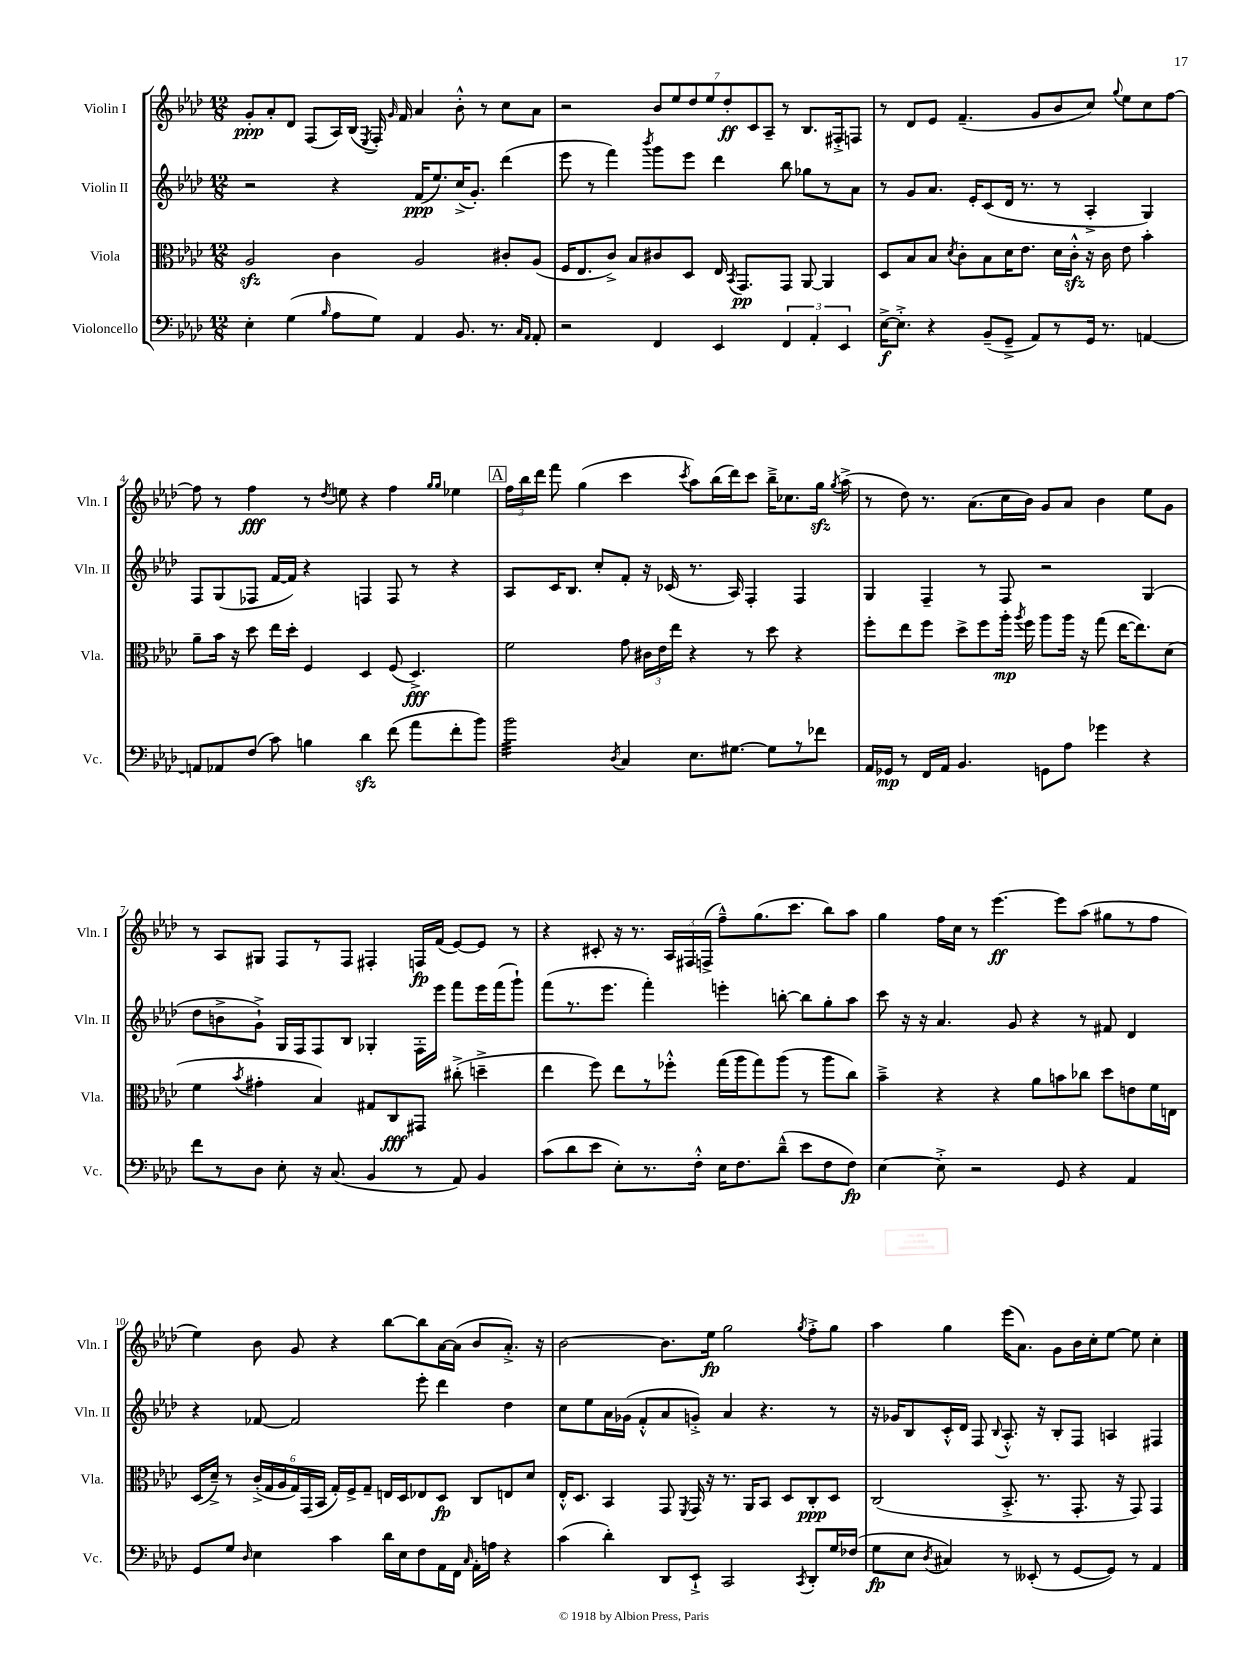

**kern	**kern	**kern	**kern
*staff4	*staff3	*staff2	*staff1
*clefF4	*clefC3	*clefG2	*clefG2
*k[b-e-a-d-]	*k[b-e-a-d-]	*k[b-e-a-d-]	*k[b-e-a-d-]
*M12/8	*M12/8	*M12/8	*M12/8
4E-'\	2A-/	2r	8g'/L
.	.	.	8a-'/
(4G\	.	.	8d-/J
.	.	.	(8F/L
16qqB-/	.	.	.
8A-\L	4c\	4r	16A-/L)
.	.	.	(16B-/JJ
.	.	.	8qE-/
8G\J)	.	.	16F'/)
.	.	.	16qqg/
.	.	.	16f/
4AA-/	2A-/	(16f/LK	4a-/
.	.	8.ee-/)	.
8.BB-/	.	(16cc^/K	8b-'^^\
.	.	8.g'/J)	.
.	.	.	8r
8.r	.	.	.
.	8c#'/L	(4ddd-\	8cc\L
16qqC/LL	.	.	.
16qqAA-/JJ	.	.	.
8AA-'/	(8A-/J	.	8a-\J
=	=	=	=
2r	16F/LK	8eee-\	2r
.	8.E-/	.	.
.	.	8r	.
.	8c^/J)	4fff\)	.
.	8B-/L	.	.
.	.	8qbbb-/	.
4FF/	8c#/	8ggg\L	14b-/L
.	.	.	14ee-/
.	8D-/J	8eee-\J	.
.	.	.	14dd-/
.	.	.	14ee-/
4EE-/	16E-/	4ddd-\	.
.	.	.	14dd-'/
.	8qBB-/	.	.
.	8.GG/L	.	.
.	.	.	14c/
.	.	.	14A-~/J
6FF/	8GG/J	8bb-\	8r
.	[8AA-/	8gg-\L	8.B-/L
6AA-'/	.	.	.
.	4AA-/]	8r	.
.	.	.	16F#'^/k
6EE-/	.	.	.
.	.	8a-\J	8F/J
=	=	=	=
[16E-^\LK	8D-/L	8r	8r
8.E-'^\]J	.	.	.
.	8B-/	8g/L	8d-/L
4r	8B-/J	8.a-/J	8e-/J
.	8qd-/	.	.
.	8c'\L	.	(4.f~/
.	.	16e-'/LK	.
(8BB-~/L	8B-\	(8c/	.
8GG~^/J	16d-\K	16d-/Jk	.
.	8.e-\J	8.r	.
8AA-/L)	.	.	8g/L
8r	16d-\LL	8r	8b-/
.	16c'^^\JJ	.	.
16GG/Jk	16r	4A-'^/	8cc/J)
8.r	16c\	.	.
.	.	.	8qqgg/
.	8e-\	.	8ee-\L
[4AA/	4b-'\	4G/)	8cc\
.	.	.	[8ff\J
=	=	=	=
8AA/]L	8a-~\L	8F/L	8ff\]
8AA-/	16b-\Jk	(8G/	8r
.	16r	.	.
(8F/J	8dd-\	8F-/J	4ff\
8c\)	16ee-\LL	[16f/LL	.
.	16dd-'\JJ	16f/]JJ)	.
4B\	4F/	4r	8r
.	.	.	8qdd-/
.	.	.	8ee\
4d-\	4D-/	4F/	4r
(8f\	(8F/	8F/	4ff\
8a-\L	4.D-^/)	8r	.
.	.	.	16qqgg/LL
.	.	.	16qqgg/JJ
8f'\	.	4r	4ee-\
8b-\J)	.	.	.
=	=	=	=
2b-\	2f\	8A-/L	24ff\LL
.	.	.	24bb-\
.	.	.	24ddd-\JJ
.	.	16c/K	8fff\
.	.	8.B-/J	.
.	.	.	(4gg\
.	.	8cc'/L	.
8qD-/	.	.	.
4C/	8g\	8f'/J	4ccc\
.	24c#\LL	16r	.
.	24e-\	.	.
.	.	(16c-/	.
.	24ee-\JJ	.	.
.	.	.	8qccc/
8.E-\L	4r	8.r	8aa-\L)
.	.	.	(16bb-\L
[8.G#\J	.	16A-/)	16ddd-\J)
.	8r	4F'/	8ccc\J
8G#\]L	8dd-\	.	16bb-~^\LK
.	.	.	8.cc-\
8r	4r	4F/	.
8f-\J	.	.	16gg\Jk
.	.	.	8qgg/
.	.	.	(16aa-^\
=	=	=	=
16AA-/LL	8ff'\L	4G/	8r
16GG-/JJ	.	.	.
8r	8ee-\	.	8dd-\)
16FF/LL	8ff\J	4F~/	8.r
16AA-/JJ	.	.	.
4.BB-/	8dd-^\L	.	.
.	.	.	(8.a-\L
.	8ff\	8r	.
.	16aa-'\Jk	8F/	16cc\L
.	8qaa-/	.	.
.	16ff\	.	16b-\JJ)
8GG\L	8aa-\L	2r	8g/L
8A-\J	16aa-\Jk	.	8a-/J
.	16r	.	.
4g-\	(8gg\	.	4b-\
.	[16ee-\LK	.	.
.	8.ee-\])	.	.
4r	.	(4G/	8ee-\L
.	(8d-\J	.	8g\J
=	=	=	=
8f\L	4f\	8dd-\L	8r
8r	.	8b^\	8A-/L
.	8qb-/	.	.
8D-\J	4g#'\	8g`^\J)	8G#/J
8E-'\	.	16G/LL	8F/L
.	.	16F/J	.
16r	4B-/)	8F/	8r
(8.C/	.	.	.
.	.	8B-/J	8F/J
4BB-/	8G#/L	4G-'/	4F#'/
.	8C/	.	.
8r	8GG#/J	16F'\LL	16F/LL
.	.	16eee-\JJ	(16f/JJ
8AA-/)	(8cc#'^\	8fff\L	[8e-/L)
4BB-/	4dd~^\	16eee-\L	8e-/]J
.	.	(16fff\J	.
.	.	8ggg`\J)	8r
=	=	=	=
(8c\L	4ee-\	(8fff\L	4r
8d-\	.	8.r	.
8e-\J	8ff\)	.	8c#'/
.	.	8.eee-\J	.
8E-'\L)	8ee-\L	.	16r
.	.	.	8.r
8.r	8r	4fff'\)	.
.	8ff-'^^\J	.	24A-/LL
.	.	.	24F#/
16F'^^\Jk	.	.	.
.	.	.	(24F^/JJ
16E-\LK	(16gg\LL	4eee'\	8ff~^^\L)
8.F\	16aa-\J	.	.
.	8gg\)	.	(8.gg\
(8d-~^^\J	(8aa-\J	[8bb'\	.
.	.	.	8.ccc\J
8e-\L	8r	8bb\]L	.
8F\	8aa-\L	8gg'\	8bb-\L)
8F\J)	8cc\J)	8aa-\J	8aa-\J
=	=	=	=
[4E-\	4b-~^\	8ccc\	4gg\
.	.	16r	.
.	.	16r	.
8E-'^\]	4r	4.a-/	16ff\LL
.	.	.	16cc\JJ
2r	.	.	8r
.	4r	.	[4.eee-\
.	.	8g/	.
.	8a-\L	4r	.
8GG/	8b\	.	8eee-\]L
4r	8cc-\J	8r	(8aa-\J
.	8dd-\L	8f#/	8gg#\L
4AA-/	8e\	4d-/	8r
.	16f\L	.	8ff\J
.	16E\JJ	.	.
=	=	=	=
8GG/L	(16D-/LL	4r	4ee-\)
.	16d-~^/JJ)	.	.
8G/J	8r	.	.
16qqD-/	.	.	.
4E-\	(24c'^/LL	[8f-/	8b-\
.	24G/	.	.
.	24A-/	.	.
.	24G/)	2f-/]	8g/
.	(24GG/	.	.
.	24BB-/JJ	.	.
4c\	16G'/LL)	.	4r
.	16F^/J	.	.
.	8G~/J	.	.
16d-\LL	16E/LL	.	[8bb-\L
16E-\J	16D-/J	.	.
8F\	8E-/	8eee-'\	8bb-\]
16AA-\L	8D-/J	4ddd-\	[16a-\L
16FF\JJ	.	.	(16a-\]JJ
16qqC/	.	.	.
16AA-'\LL	8C/L	.	8b-/L
16A\JJ	.	.	.
4r	8E/	4dd-\	8.a-'^/J)
.	8d-/J	.	.
.	.	.	16r
=	=	=	=
(4c\	16E-'^^/LK	8cc\L	[2b-\
.	8.D-/J	.	.
.	.	8ee-\	.
4d-'\)	4BB-/	16a-\L	.
.	.	(16g-\JJ	.
.	.	8f'^^/L	.
8DD-/L	8GG/	8a-/	8.b-\]L
.	8qFF/	.	.
8EE-`^/J	16GG/	8g'^/J)	.
.	16r	.	16ee-\Jk
2CC/	8.r	4a-/	2gg\
.	16AA-/LK	.	.
.	8BB-/J	4.r	.
.	8D-/L	.	.
8qCC/	.	.	8qgg/
8DD-'/L	8C'/	.	8ff'^\L
16G/L	8D-/J	8r	8gg\J
(16F-/JJ	.	.	.
=	=	=	=
8G\L	(2C/	16r	4aa-\
.	.	16g-/LK	.
8E-\J	.	8B-/	.
8qD-/	.	.	.
4C#/)	.	16c'^^/L	4gg\
.	.	16d-/JJ	.
.	.	8F/	.
.	.	8qqB-/	.
8r	8.BB-'^/	8.A-'^^/	(16eee-\LK
.	.	.	8.a-\J)
(8EE--'/	.	.	.
.	8.r	16r	.
8r	.	8B-'/L	8g\L
[8GG/L	8.GG'/	8F/J	16b-\L
.	.	.	16cc'\J
8GG/]J)	.	4A/	[8ee-\J
.	16r	.	.
8r	8GG/)	.	8ee-\]
4AA-/	4GG/	4F#/	4cc'\
==	==	==	==
*-	*-	*-	*-
